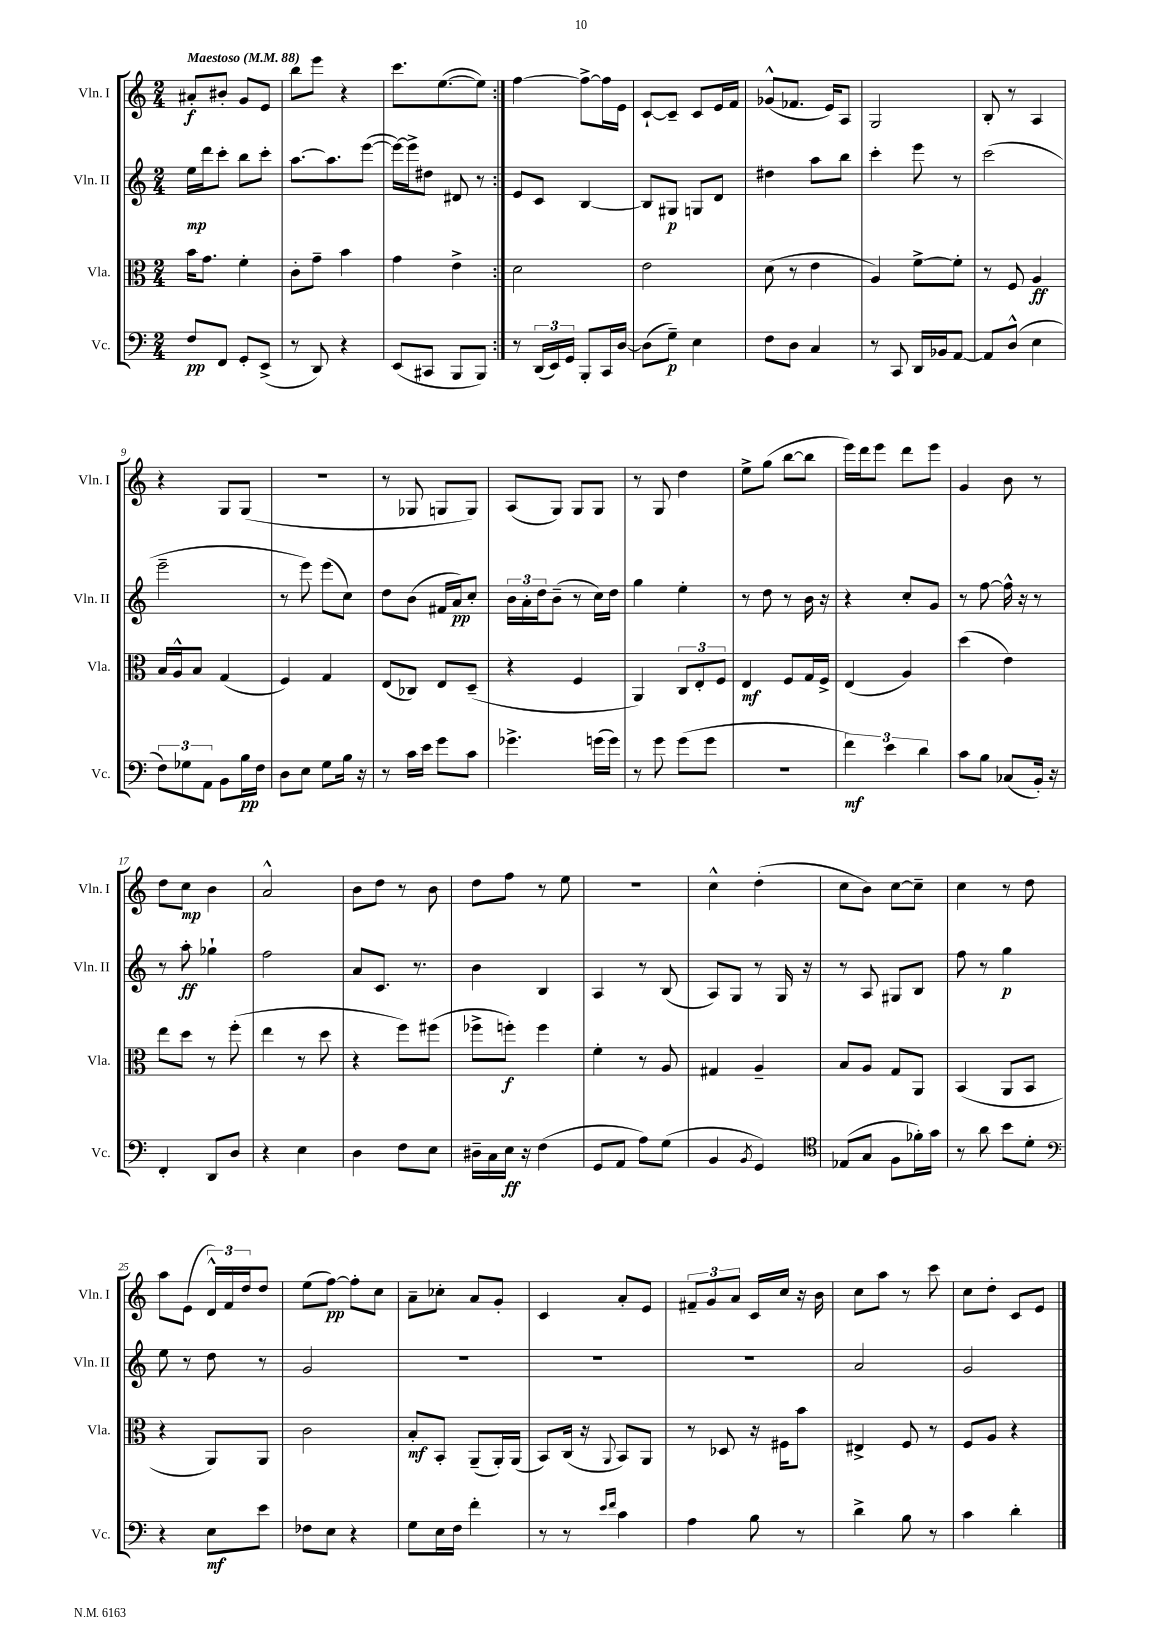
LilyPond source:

<<
\new StaffGroup <<
\new Staff = "s0" \with { instrumentName = "Vln. I" shortInstrumentName = "Vln. I" } {
    \clef treble \key c \major \numericTimeSignature \time 2/4 \tempo "Maestoso" 4 = 88
    \repeat volta 2 { ais'8-.\f bis'8-. g'8 e'8 |
    b''8 e'''8 r4 |
    c'''8. e''8.~( e''8) | }
    f''4~ f''8~-> f''16 e'16 |
    c'8~-! c'8-- c'8 e'16 f'16 |
    ges'8-^( fes'8. e'16) a8 |
    g2 |
    b8-. r8 a4 |
    r4 g8 g8( |
    R2 |
    r8 ges8 g8 g8) |
    a8( g8) g8 g8 |
    r8 g8 d''4 |
    e''8-> g''8( b''8~ b''8 |
    e'''16) d'''16 e'''8 d'''8 e'''8 |
    g'4 b'8 r8 |
    d''8 c''8\mp b'4 |
    a'2-^ |
    b'8 d''8 r8 b'8 |
    d''8 f''8 r8 e''8 |
    r2 |
    c''4-^ d''4-.( |
    c''8 b'8) c''8~ c''8-- |
    c''4 r8 d''8 |
    a''8 e'8( \tuplet 3/2 { d'16-^) f'16 d''16 } d''8 |
    e''8( f''8~\pp) f''8-. c''8 |
    a'8-- ces''8-. a'8 g'8-. |
    c'4 a'8-. e'8 |
    \tuplet 3/2 { fis'8-- g'8 a'8 } c'16 c''16 r16 b'16 |
    c''8 a''8 r8 c'''8 |
    c''8 d''8-. c'8 e'8 \bar "|." |
}
\new Staff = "s1" \with { instrumentName = "Vln. II" shortInstrumentName = "Vln. II" } {
    \clef treble \key c \major \numericTimeSignature \time 2/4
    \repeat volta 2 { e''16\mp d'''16 c'''8-. b''8 c'''8-. |
    a''8.~ a''8. e'''8~( |
    e'''16~) e'''16-> dis''8 dis'8 r8 | }
    e'8 c'8 b4~ |
    b8 gis8\p g8 d'8 |
    dis''4 a''8 b''8 |
    c'''4-. e'''8 r8 |
    c'''2( |
    e'''2-- |
    r8 e'''8) e'''8( c''8) |
    d''8 b'8( fis'16 a'16\pp) c''8-. |
    \tuplet 3/2 { b'16 a'16-. d''16 } b'8--( r8 c''16) d''16 |
    g''4 e''4-. |
    r8 d''8 r8 b'16 r16 |
    r4 c''8-. g'8 |
    r8 f''8~ f''16-^ r16 r8 |
    r8 a''8-.\ff ges''4-! |
    f''2 |
    a'8 c'8. r8. |
    b'4 b4 |
    a4 r8 b8( |
    a8) g8 r8 g16 r16 |
    r8 a8 gis8 b8 |
    f''8 r8 g''4\p |
    e''8 r8 d''8 r8 |
    g'2 |
    R2 |
    R2 |
    R2 |
    a'2 |
    g'2 \bar "|." |
}
\new Staff = "s2" \with { instrumentName = "Vla." shortInstrumentName = "Vla." } {
    \clef alto \key c \major \numericTimeSignature \time 2/4
    \repeat volta 2 { b'16 g'8. f'4-. |
    c'8-. g'8-- b'4 |
    g'4 e'4-> | }
    d'2 |
    e'2 |
    d'8( r8 e'4 |
    a4) f'8~-> f'8-. |
    r8 f8 a4\ff |
    b16 a16-^ b8 g4( |
    f4) g4 |
    e8( ces8) e8 d8--( |
    r4 f4 |
    a,4) \tuplet 3/2 { c8 e8-. f8 } |
    e4\mf f8 g16 f16-> |
    e4( a4) |
    d''4( e'4) |
    e''8 d''8 r8 f''8-.( |
    e''4 r8 d''8 |
    r4 f''8) fis''8( |
    fes''8-> f''8-.\f) f''4 |
    f'4-. r8 a8 |
    gis4 a4-- |
    b8 a8 g8 a,8 |
    b,4( a,8 b,8 |
    r4 a,8) a,8 |
    c'2 |
    b8-.\mf b,8-. a,8--( a,16-.) a,16( |
    b,8) c16( r16 \appoggiatura { a,8 } b,8) a,8 |
    r8 des8 r16 fis16 b'8 |
    eis4-> f8 r8 |
    f8 a8 r4 \bar "|." |
}
\new Staff = "s3" \with { instrumentName = "Vc." shortInstrumentName = "Vc." } {
    \clef bass \key c \major \numericTimeSignature \time 2/4
    \repeat volta 2 { f8\pp f,8 g,8-. e,8->( |
    r8 d,8) r4 |
    e,8( cis,8 b,,8 b,,8) | }
    r8 \tuplet 3/2 { d,16( e,16) g,16 } b,,8-. c,16 d16~ |
    d8( g8--\p) e4 |
    f8 d8 c4 |
    r8 c,8 d,16 bes,16 a,8~ |
    a,8 d8-^( e4 |
    \tuplet 3/2 { f8) ges8 a,8 } b,8 b16\pp f16 |
    d8 e8 g8 b16 r16 |
    r8 c'16 e'16 g'8 c'8 |
    ges'4.-> g'16( g'16) |
    r8 g'8 g'8( g'8 |
    R2 |
    \tuplet 3/2 { f'4\mf) e'4 d'4 } |
    c'8 b8 ces8( b,16-.) r16 |
    f,4-. d,8 d8 |
    r4 e4 |
    d4 f8 e8 |
    dis16-- c16 e16\ff r16 f4( |
    g,8 a,8 a8) g8( |
    b,4 \acciaccatura { b,8 } g,4) |
    \clef tenor ees8( g8 f8 fes'16-.) g'16 |
    r8 a'8 b'8 d'8-. |
    \clef bass r4 e8\mf e'8 |
    fes8 e8 r4 |
    g8 e16 f16 f'4-. |
    r8 r8 \grace { e'16 f'16 } c'4 |
    a4 b8 r8 |
    d'4-> b8 r8 |
    c'4 d'4-. \bar "|." |
}
>>
>>
